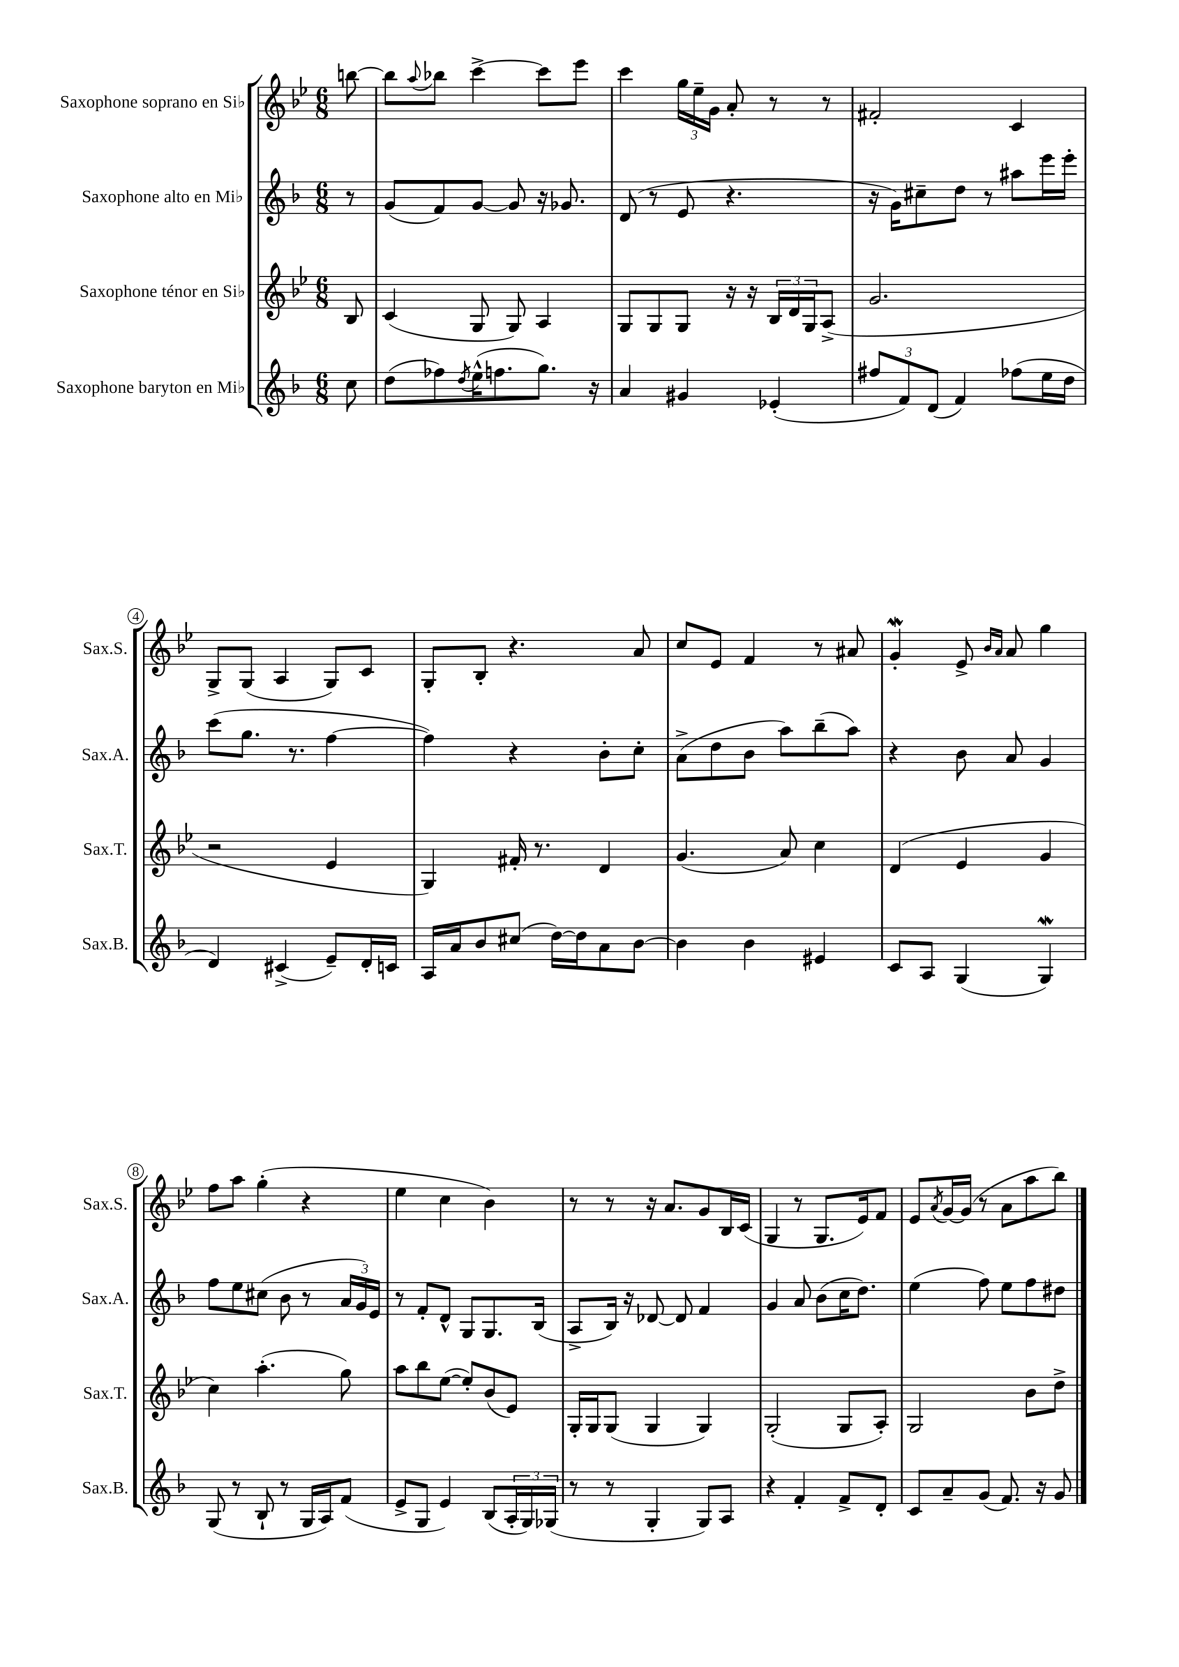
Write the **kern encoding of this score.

**kern	**kern	**kern	**kern
*part4	*part3	*part2	*part1
*staff4	*staff3	*staff2	*staff1
*I"Saxophone baryton en Mi♭	*I"Saxophone ténor en Si♭	*I"Saxophone alto en Mi♭	*I"Saxophone soprano en Si♭
*I'Sax.B.	*I'Sax.T.	*I'Sax.A.	*I'Sax.S.
*clefG2	*clefG2	*clefG2	*clefG2
*k[b-]	*k[b-e-]	*k[b-]	*k[b-e-]
*M6/8	*M6/8	*M6/8	*M6/8
=	=	=	=
8cc\	8B-/	8r	[8bbn\
=1	=1	=1	=1
(8dd\L	(4c/	(8g/L	8bb\L]
.	.	.	8qqaa/
8ff-X\)	.	8f/)	8bb-X\J
8qdd/	.	.	.
(16ee^^\K	8G/	[8g/J	[4ccc^\
8.ffn\	.	.	.
.	8G/)	8g/]	.
8.gg\J)	4A/	16r	8ccc\L]
.	.	8.g-X/	.
.	.	.	8eee-\J
16r	.	.	.
=2	=2	=2	=2
4a/	8G/L	(8d/	4ccc\
.	8G/	8r	.
4g#X/	8G/J	8e/	24gg\LL
.	.	.	24ee-~\
.	.	.	24g\JJ
.	16r	4.r	8a'/
.	16r	.	.
(4e-X'/	24B-/LL	.	8r
.	24d/	.	.
.	24G/J	.	.
.	(8A^/J	.	8r
=3	=3	=3	=3
12ff#X/L	2.g/	16r	2f#X'/
.	.	16g\KL)	.
12f/)	.	.	.
.	.	8cc#X~\	.
(12d/J	.	.	.
4f/)	.	8dd\J	.
.	.	8r	.
(8ff-X\L	.	8aa#X\L	4c/
16ee\L	.	16eee\L	.
16dd\JJ	.	16eee'\JJ	.
!!LO:LB:g=z
=4	=4	=4	=4
4d/)	2r	(8ccc\L	8G^/L
.	.	8.gg\J	(8G/J
(4c#X^/	.	.	4A/
.	.	8.r	.
8e~/L)	4e-/	[4ff\	8G/L)
16d'/L	.	.	8c/J
16cn/JJ	.	.	.
=5	=5	=5	=5
16A/LL	4G/)	4ff\])	8G'/L
16a/J	.	.	.
8b-/	.	.	8B-'/J
(8cc#X/J	16f#X'/	4r	4.r
.	8.r	.	.
[16dd\LL)	.	.	.
16dd\J]	.	.	.
8a\	4d/	8b-'\L	.
[8b-\J	.	8cc'\J	8a/
=6	=6	=6	=6
4b-\]	(4.g/	(8a^\L	8cc/L
.	.	8dd\	8e-/J
4b-\	.	8b-\J	4f/
.	8a/)	8aa\L)	.
4e#X/	4cc\	(8bb-~\	8r
.	.	8aa\J)	8a#X/
=7	=7	=7	=7
8c/L	(4d/	4r	4gW'/
8A/J	.	.	.
(4G/	4e-/	8b-\	8e-^/
.	.	.	16qqb-/LL
.	.	.	16qqa/JJ
.	.	8a/	8a/
4GW/)	4g/	4g/	4gg\
!!LO:LB:g=z
=8	=8	=8	=8
(8G/	4cc\)	8ff\L	8ff\L
8r	.	8ee\	8aa\J
8B-`/	(4.aa'\	(8cc#X\J	(4gg'\
8r	.	8b-\	.
16G/LL	.	8r	4r
16A/J)	.	.	.
(8f/J	8gg\)	24a/LL	.
.	.	24g/)	.
.	.	24e/JJ	.
=9	=9	=9	=9
8e^/L	8aa\L	8r	4ee-\
8G/J	8bb-\	8f'/L	.
4e/)	([8ee-\J	8d^^/J	4cc\
.	8ee-'/L])	8G/L	.
(8B-/L	(8b-/	8.G/	4b-\)
24A'/L	8e-/J)	.	.
24G/)	.	.	.
.	.	(16B-/Jk	.
(24G-X/JJ	.	.	.
=10	=10	=10	=10
8r	16G'/LL	8A^/L	8r
.	16G/J	.	.
8r	(8G/J	16B-/Jk)	8r
.	.	16r	.
4G'/	4G/	[8d-X/	16r
.	.	.	8.a/L
.	.	8d-/]	.
8G/L)	4G/)	4f/	8g/
8A/J	.	.	16B-/L
.	.	.	(16c/JJ
=11	=11	=11	=11
4r	(2G'/	4g/	4G/
4f'/	.	8a/	8r
.	.	(8b-\L	8.G/L
8f^/L	8G/L	16cc\K	.
.	.	8.dd\J)	16e-/k)
8d'/J	8A'/J)	.	8f/J
=12	=12	=12	=12
8c/L	2G/	(4ee\	8e-/L
.	.	.	8qa/
8a~/	.	.	[16g/L
.	.	.	(16g/JJ]
(8g/J	.	8ff\)	8r
8.f/)	.	8ee\L	8a\L
.	8b-\L	8ff\	8aa\
16r	.	.	.
8g/	8dd^\J	8dd#X\J	8bb-\J)
==	==	==	==
*-	*-	*-	*-
